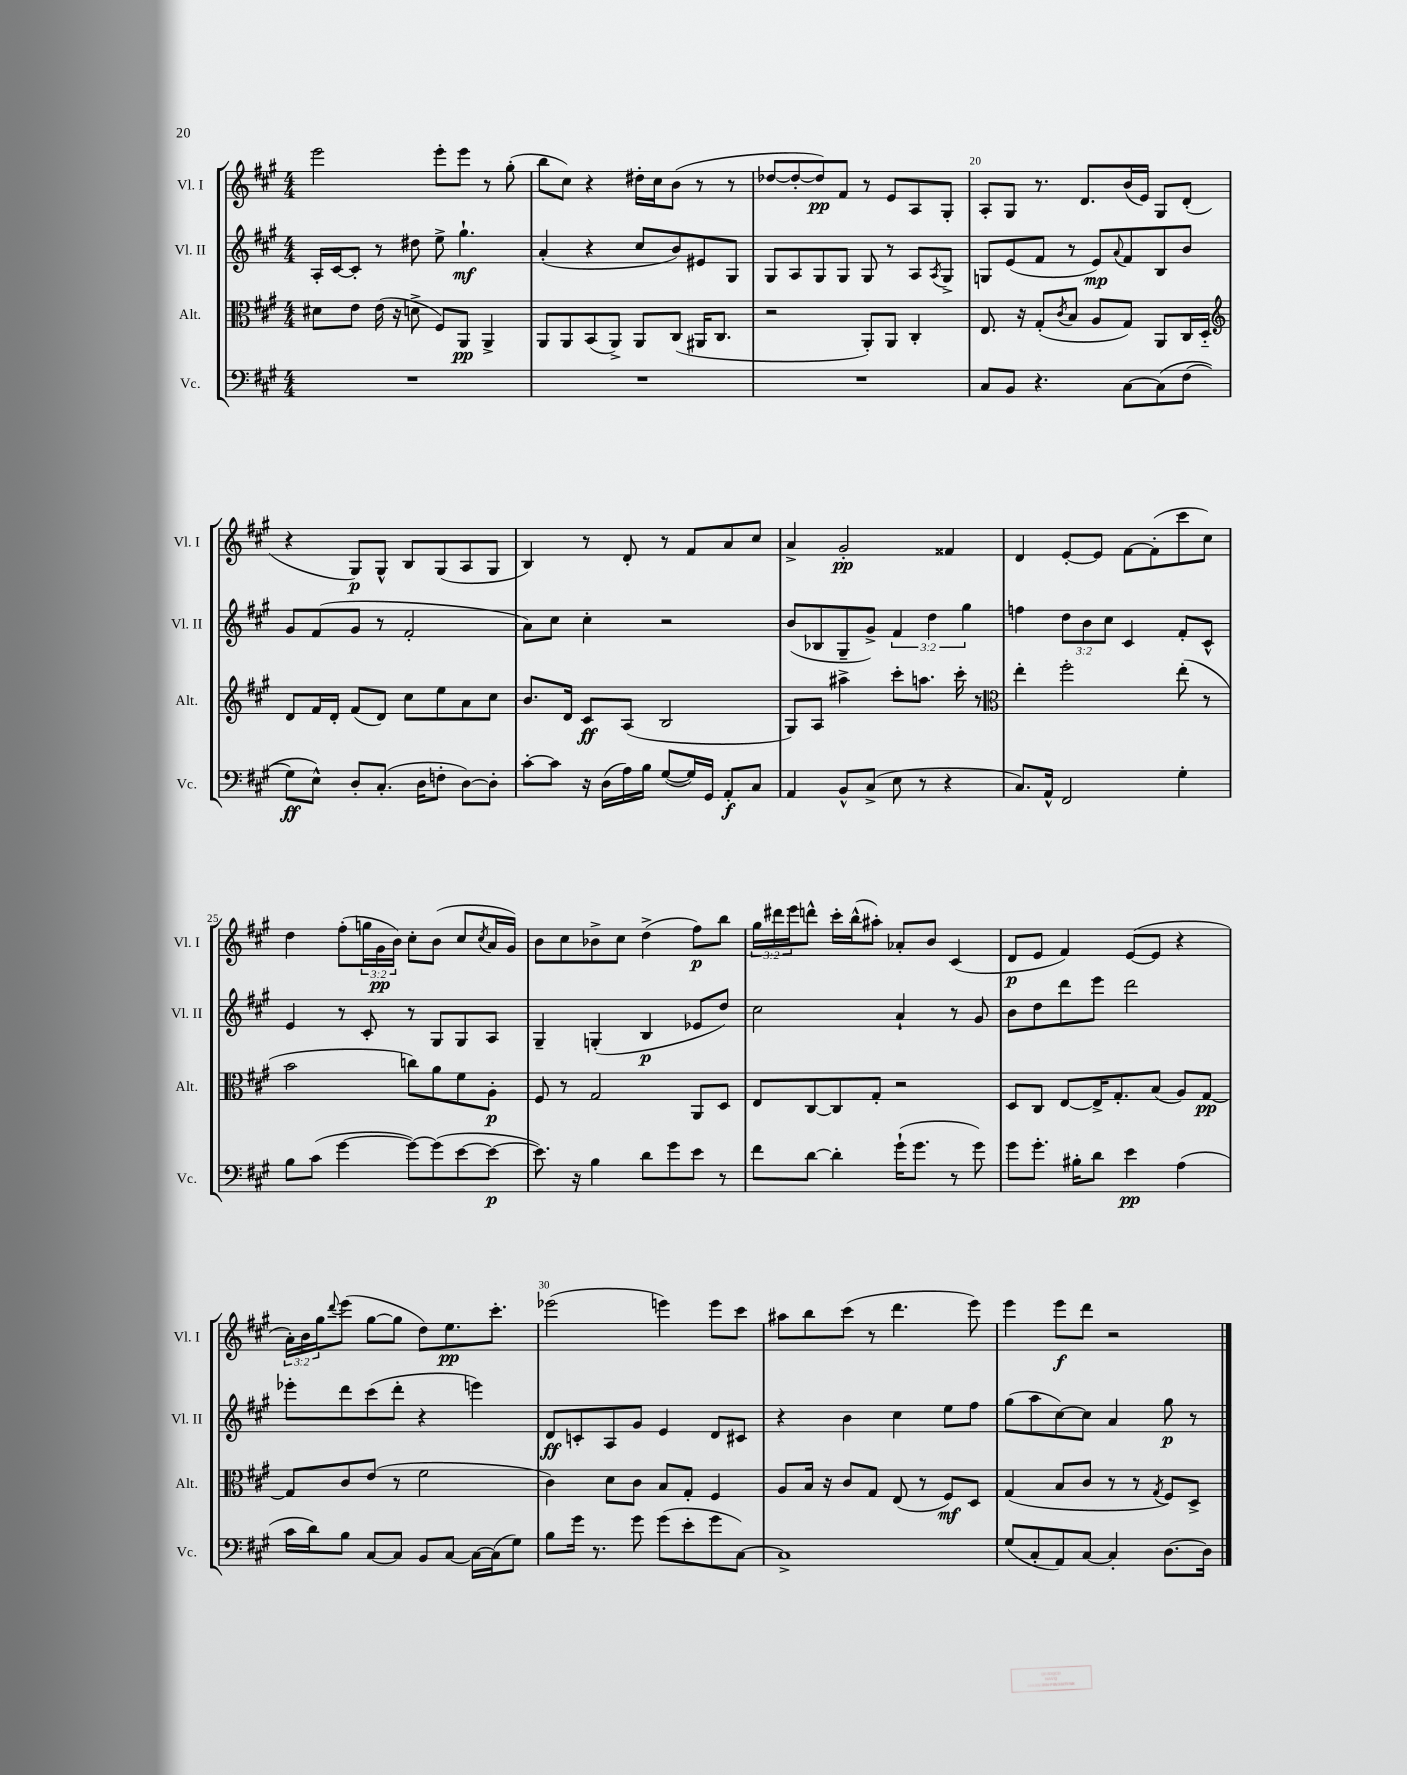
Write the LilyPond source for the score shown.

<<
\new StaffGroup <<
\new Staff = "s0" \with { instrumentName = "Vl. I" shortInstrumentName = "Vl. I" } {
    \clef treble \key a \major \numericTimeSignature \time 4/4 \override Staff.TupletNumber.text = #tuplet-number::calc-fraction-text
    e'''2 e'''8-. e'''8 r8 gis''8-.( |
    b''8 cis''8) r4 dis''16-. cis''16 b'8( r8 r8 |
    des''8~ des''8~-. des''8\pp) fis'8 r8 e'8 a8 gis8-. |
    a8-. gis8 r8. d'8. b'16( e'16) gis8 d'8-.( |
    r4 gis8\p) gis8-^ b8 gis8( a8 gis8 |
    b4) r8 d'8-. r8 fis'8 a'8 cis''8 |
    a'4-> gis'2-.\pp fisis'4 |
    d'4 e'8~-. e'8 fis'8~ fis'8-.( cis'''8 cis''8) |
    d''4 fis''8-.( \tuplet 3/2 { g''16 gis'16\pp b'16) } cis''8-. b'8( cis''8 \acciaccatura { cis''8 } a'16 gis'16) |
    b'8 cis''8 bes'8-> cis''8 d''4->( fis''8\p) b''8 |
    \tuplet 3/2 { gis''16 dis'''16 e'''16 } d'''8-^ cis'''16-. b''16-^( ais''8-.) aes'8-. b'8 cis'4( |
    d'8\p e'8 fis'4) e'8~( e'8 r4 |
    \tuplet 3/2 { a'16-.) b'16 gis''16 } \appoggiatura { d'''8 } e'''8( gis''8~ gis''8 d''8) e''8.\pp cis'''8.-. |
    ees'''2( e'''4) e'''8 cis'''8 |
    ais''8 b''8 cis'''8( r8 d'''4. e'''8) |
    e'''4 e'''8\f d'''8 r2 \bar "|." |
}
\new Staff = "s1" \with { instrumentName = "Vl. II" shortInstrumentName = "Vl. II" } {
    \clef treble \key a \major \numericTimeSignature \time 4/4 \override Staff.TupletNumber.text = #tuplet-number::calc-fraction-text
    a16-. cis'16~ cis'8-. r8 dis''8 e''8-> gis''4.-!\mf |
    a'4-.( r4 cis''8 b'8) eis'8 gis8 |
    gis8 a8 gis8 gis8 gis8 r8 a8 \acciaccatura { a8 } gis8-> |
    g8 e'8( fis'8 r8 e'8\mp) \appoggiatura { a'8 } fis'8 b8 b'8 |
    gis'8 fis'8( gis'8 r8 fis'2-. |
    a'8) cis''8 cis''4-. r2 |
    b'8( bes8 gis8-- gis'8->) \tuplet 3/2 { fis'4 d''4 gis''4 } |
    f''4 \tuplet 3/2 { d''8 b'8 cis''8 } cis'4 fis'8-. cis'8-^ |
    e'4 r8 cis'8-. r8 gis8 gis8 a8 |
    gis4-- g4-.( b4\p ees'8 d''8) |
    cis''2 a'4-! r8 gis'8 |
    b'8 d''8 d'''8 e'''8 d'''2 |
    ees'''8-. d'''8 cis'''8( d'''8-. r4 e'''4) |
    d'8\ff c'8-. a8 gis'8 e'4 d'8 cis'8 |
    r4 b'4 cis''4 e''8 fis''8 |
    gis''8( a''8 cis''8~) cis''8 a'4 gis''8\p r8 \bar "|." |
}
\new Staff = "s2" \with { instrumentName = "Alt." shortInstrumentName = "Alt." } {
    \clef alto \key a \major \numericTimeSignature \time 4/4
    dis'8 e'8 e'16( r16 d'8-> fis8) a,8\pp a,4-> |
    a,8 a,8 b,8( a,8->) a,8 cis8( ais,16 cis8. |
    r2 a,8-.) a,8 cis4-. |
    e8. r16 gis8-.( \acciaccatura { cis'8 } b8 a8 gis8) a,8 cis16 d16-_ |
    \clef treble d'8 fis'16 d'16-. fis'8( d'8) cis''8 e''8 a'8 cis''8 |
    b'8. d'16 cis'8\ff a8( b2 |
    gis8) a8 ais''4-> cis'''8-. a''8. cis'''16-. r8 |
    \clef alto e''4-. fis''2-. e''8-.( r8 |
    b'2 c''8) a'8 fis'8 a8-.\p |
    fis8 r8 gis2 a,8 d8 |
    e8 cis8~ cis8 gis8-. r2 |
    d8 cis8 e8~ e16-> gis8.-. b8( a8) gis8~\pp |
    gis8 cis'8 e'8( r8 fis'2 |
    cis'4) d'8 cis'8 b8 gis8-. fis4 |
    a8 b16 r16 cis'8 gis8 e8( r8 fis8\mf) d8 |
    gis4( b8 cis'8 r8 r8 \acciaccatura { gis8 } fis8) d8-> \bar "|." |
}
\new Staff = "s3" \with { instrumentName = "Vc." shortInstrumentName = "Vc." } {
    \clef bass \key a \major \numericTimeSignature \time 4/4
    R1 |
    R1 |
    R1 |
    cis8 b,8 r4. cis8~ cis8\( fis8( |
    gis8\ff) e8-^\) d8-. cis8.-.( d16 f8-. d8~) d8-. |
    cis'8~-. cis'8 r16 d16( a16) b16 gis8~( gis16) gis,16 a,8-.\f cis8 |
    a,4 b,8-^ cis8->( e8 r8 r4 |
    cis8.) a,16-^ fis,2 gis4-. |
    b8 cis'8( gis'4~ gis'8~) gis'8( e'8~ e'8~\p |
    e'8.) r16 b4 d'8 gis'8 e'8 r8 |
    fis'8 d'8~ d'4-. gis'16-!( gis'8. r8 gis'8) |
    gis'8 gis'8.-. bis16-. d'8 e'4\pp a4( |
    cis'16 d'16) b8 cis8~ cis8 b,8 cis8~ cis16~ cis16( gis8) |
    b8 gis'16 r8. gis'8 gis'8( e'8-. gis'8 cis8~) |
    cis1-> |
    gis8( cis8-. a,8) cis8~ cis4-. d8.~ d16 \bar "|." |
}
>>
>>
\layout { \context { \Score currentBarNumber = #17 \override BarNumber.break-visibility = ##(#f #t #t) barNumberVisibility = #(every-nth-bar-number-visible 5) } }
